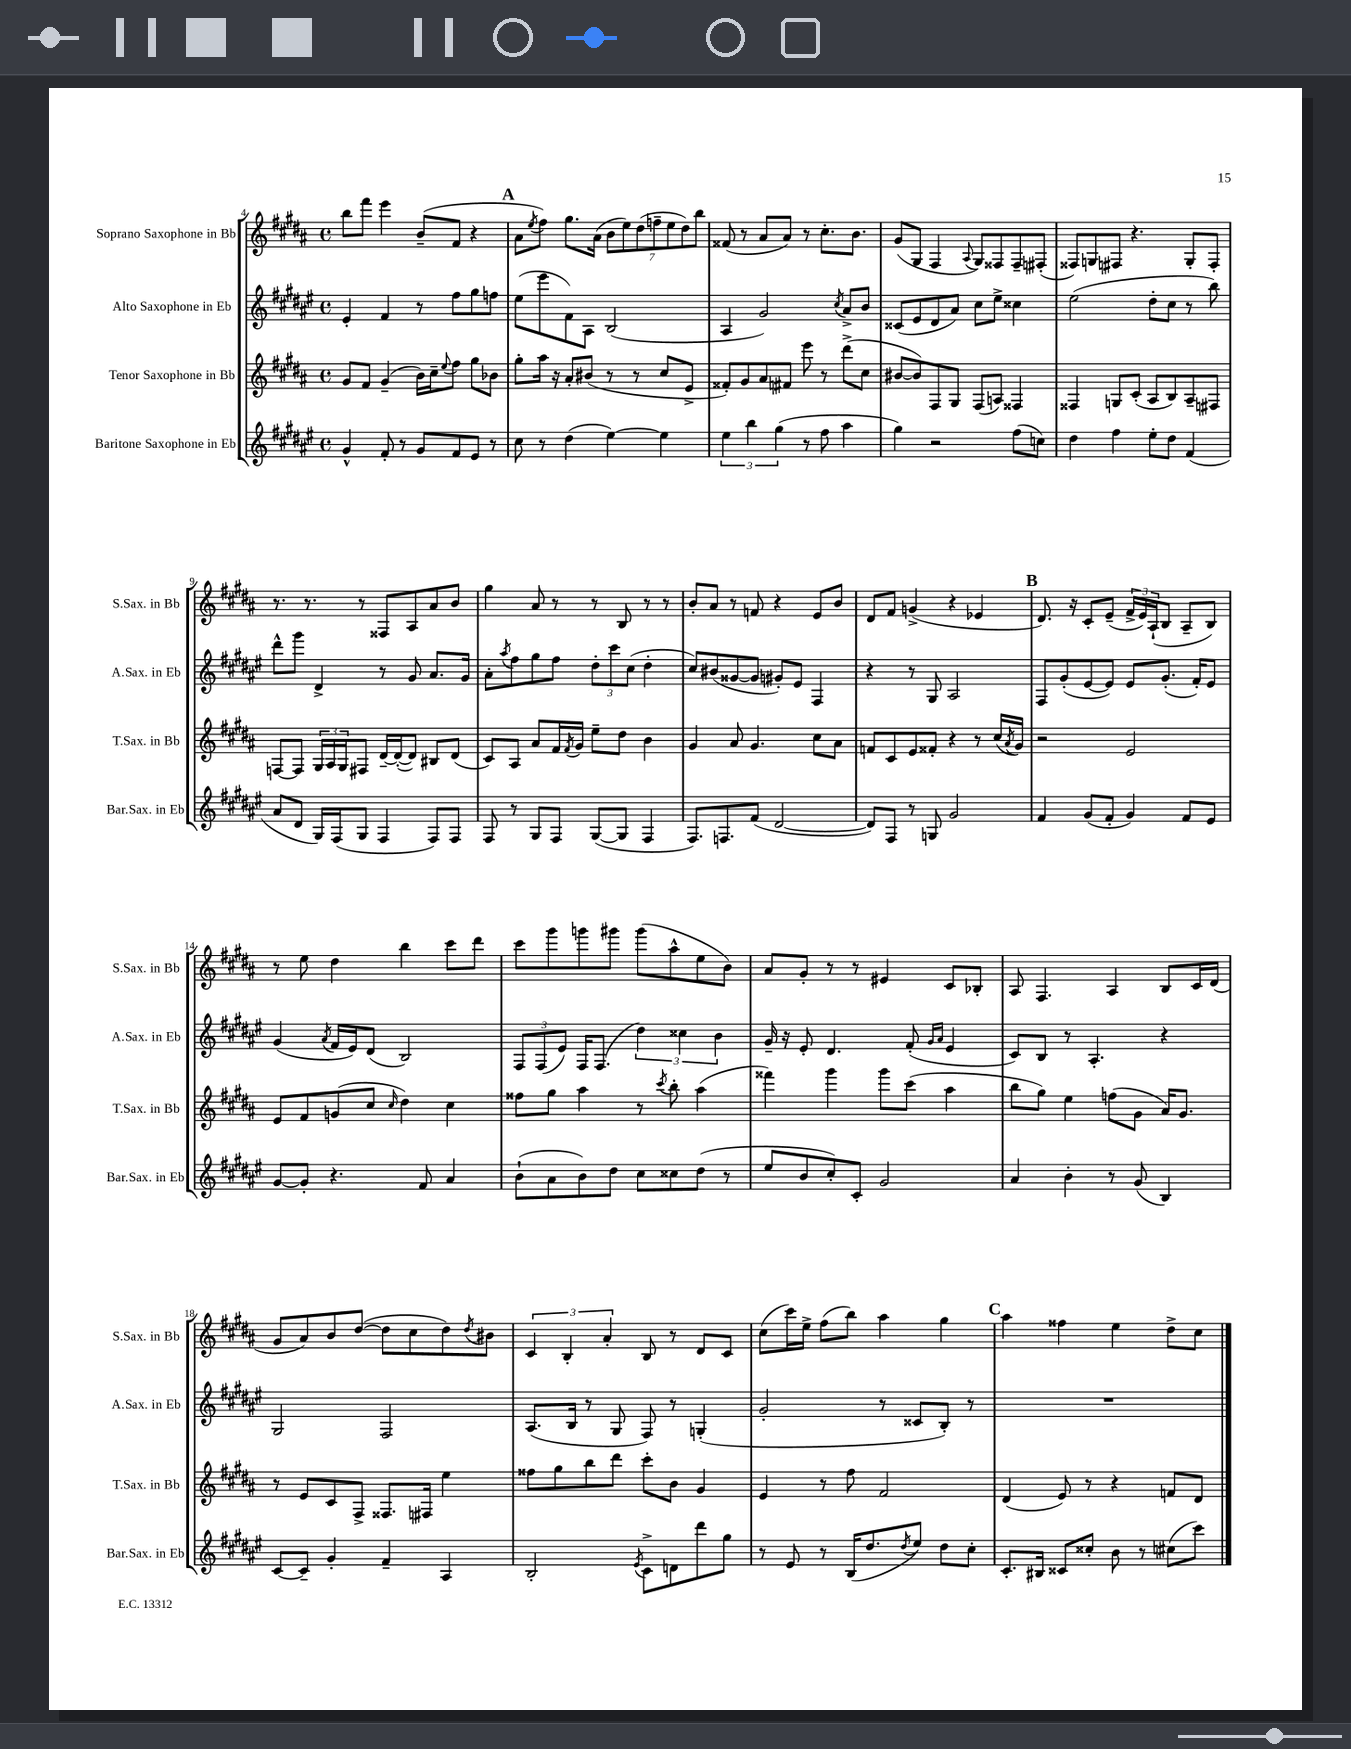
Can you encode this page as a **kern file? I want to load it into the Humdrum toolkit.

**kern	**kern	**kern	**kern
*staff4	*staff3	*staff2	*staff1
*clefG2	*clefG2	*clefG2	*clefG2
*k[f#c#g#d#a#e#]	*k[f#c#g#d#a#]	*k[f#c#g#d#a#e#]	*k[f#c#g#d#a#]
*M4/4	*M4/4	*M4/4	*M4/4
*met(c)	*met(c)	*met(c)	*met(c)
4g#^^	8g#	4e#'	8bb
.	8f#	.	8fff#
8f#'	(4g#~	4f#	4eee
8r	.	.	.
8g#	16b)	8r	(8b~
.	16cc#~	.	.
.	8qqee	.	.
8f#	8ff#	8ff#	8f#
8e#	8gg#	8gg#	4r
8r	8b-	8ff	.
=	=	=	=
8cc#	8gg#'	(8ee#	8a#
.	.	.	8qee
8r	16aa#	8eee#	8ff#)
.	16r	.	.
(4dd#	8a#'	8f#)	8.gg#
.	(8b#	8A#	.
.	.	.	(16a#
[4ee#)	8r	(2B	14b
.	.	.	14ee)
.	8r	.	.
.	.	.	(14dd#
.	.	.	14ff~
4ee#]	8cc#	.	.
.	.	.	14ee
.	.	.	14dd#)
.	8e^	.	.
.	.	.	14bb
=	=	=	=
6ee#	8f##')	4A#	(8f##
.	8g#	.	8r
6bb	.	.	.
.	8a#	2g#)	8a#
(6gg#	.	.	.
.	8f#	.	8a#)
8r	8eee	.	8r
8ff#	8r	.	8.cc#'
.	.	8qcc#	.
4aa#	(8ddd#^	8a#^	.
.	.	.	8.b
.	8cc#	8b	.
=	=	=	=
4gg#)	[8b#	(8c##	(8g#
.	8b#])	8e#	8G#
2r	8F#	8d#	4F#
.	8G#	8a#)	.
.	.	.	8qqA#
.	(8F#	8cc#	8G#)
.	8A)	8ee#^	8F##
(8ff#	4F##	4cc##	8F##~
8cc)	.	.	(8F#'
=	=	=	=
4dd#	4F##	(2ee#	8F##)
.	.	.	8G
4ff#	8G	.	8F#
.	(8c#'	.	4.r
8ee#'	8A#	8dd#'	.
8dd#	8B)	8cc#	.
(4f#	8A#~	8r	8G'
.	8F#	8bb)	8F#'
=	=	=	=
8a#	[8F	8ddd#^^	8.r
8d#	8F]	8ggg#	.
.	.	.	8.r
16G#)	24G#	4d#^	.
.	24A#	.	.
(16F#	.	.	.
.	24G#	.	.
8G#	8F#	.	8r
4F#	[16d#~	8r	8F##
.	(16d#'_	.	.
.	8d#])	8g#	8A#
8F#)	8B#	8.a#	8a#
8F#	(8d#	.	8b
.	.	16g#	.
=	=	=	=
8F#	8c#)	8a#'	4gg#
.	.	8qaa#	.
8r	8A#	8ff#	.
8G#	8a#	8gg#	8a#
8F#	16f#	8ff#	8r
.	8qf#	.	.
.	16g#	.	.
([8G#	8ee~	12dd#'	8r
.	.	12ccc#	.
8G#]	8dd#	.	8B
.	.	(12cc#	.
4F#	4b	4dd#'	8r
.	.	.	8r
=	=	=	=
8.F#)	4g#	8cc#)	8b'
.	.	(8b#	8a#
8.F	.	.	.
.	8a#	[8g##	8r
(8f#	4.g#	8g##]	8f
[2d#	.	8g#')	4r
.	.	8e#	.
.	8cc#	4F#	8e
.	8a#	.	8b
=	=	=	=
8d#])	8f	4r	8d#
8F#	8c#	.	8f#
8r	8e	8r	(4g^
8G	8f##'	8G#	.
2g#	4r	2A#	4r
.	8r	.	4e-
.	(16cc#	.	.
.	8qa#	.	.
.	16g#)	.	.
=	=	=	=
4f#	2r	8F#	8.d#)
.	.	(8g#'	.
.	.	.	16r
(8g#	.	[8e#	8c#'
8f#'	.	8e#])	(8e~
4g#)	2e	8e#	24f#^
.	.	.	24e)
.	.	.	(24A#`
.	.	(8.g#'	8B
8f#	.	.	8A#~
.	.	16f#')	.
8e#	.	8e#	8B)
=	=	=	=
[8g#	8e	(4g#	8r
8g#']	8f#	.	8ee
.	.	8qa#	.
4.r	(8g	16f#	4dd#
.	.	16e#)	.
.	8cc#	(8d#	.
.	16qqcc#	.	.
.	4dd#)	2B)	4bb
8f#	.	.	.
4a#	4cc#	.	8ccc#
.	.	.	8ddd#
=	=	=	=
(8b`	8ff##	12F#	8ccc#
.	.	(12F#	.
8a#	8gg#	.	8ggg#
.	.	12e#)	.
8b)	4aa#	16F#	8ggg
.	.	(8.F#	.
8dd#	.	.	8ggg#
8cc#	8r	6dd#)	(8ggg#
.	8qccc#	.	.
8cc##	8bb'	.	8aa#^^
.	.	6cc##	.
(8dd#	(4aa#	.	8ee
.	.	6b	.
8r	.	.	8b)
=	=	=	=
8ee#	4fff##)	16g#~	8a#
.	.	16r	.
8b	.	8e#'	8g#'
8cc#')	4ggg#	4.d#	8r
8c#'	.	.	8r
2g#	8ggg#	.	4e#
.	(8ccc#	(8f#'	.
.	.	16qqg#	.
.	.	16qqa#	.
.	4aa#	4e#	8c#
.	.	.	8B-'
=	=	=	=
4a#	8bb	8c#)	8A#
.	8gg#)	8B	4.F#
4b'	4ee	8r	.
.	.	4.A#'	.
8r	(8ff	.	4A#
(8g#	8g#	.	.
4B)	16a#)	4r	8B
.	8.g#	.	.
.	.	.	16c#
.	.	.	(16d#
=	=	=	=
[8c#	8r	2G#	8g#
8c#~]	8e	.	8a#)
4g#'	8c#	.	8b
.	8F#^	.	([8dd#
4f#~	8.F##	2F#	8dd#]
.	.	.	8cc#
.	16F#	.	.
4A#	4ee	.	8dd#)
.	.	.	8qdd#
.	.	.	8b#
=	=	=	=
2B'	8ff##	(8.A#	6c#
.	8gg#	.	.
.	.	.	6B'
.	.	16B	.
.	8bb	8r	.
.	.	.	6a#'
.	8ddd#	8G#	.
8qe#	.	.	.
8c#^	8ccc#'	8F#)	8B
8d	8b	8r	8r
8ddd#	4g#	(4G'	8d#
8gg#	.	.	8c#
=	=	=	=
8r	4e	2g#'	(8cc#
8e#	.	.	16ccc#)
.	.	.	16ee^
8r	8r	.	(8ff#
(16B	8ff#	.	8bb)
8.dd#	.	.	.
.	2f#	8r	4aa#
8qdd#	.	.	.
8ee#)	.	8c##	.
8dd#	.	8B')	4gg#
8cc#'	.	8r	.
=	=	=	=
8.c#'	(4d#	1r	4aa#
16B#	.	.	.
8c##	8e)	.	4ff##
8cc##'	8r	.	.
8b	4r	.	4ee
8r	.	.	.
(8cc#	8f	.	8dd#^
8ccc#)	8d#	.	8cc#
==	==	==	==
*-	*-	*-	*-
